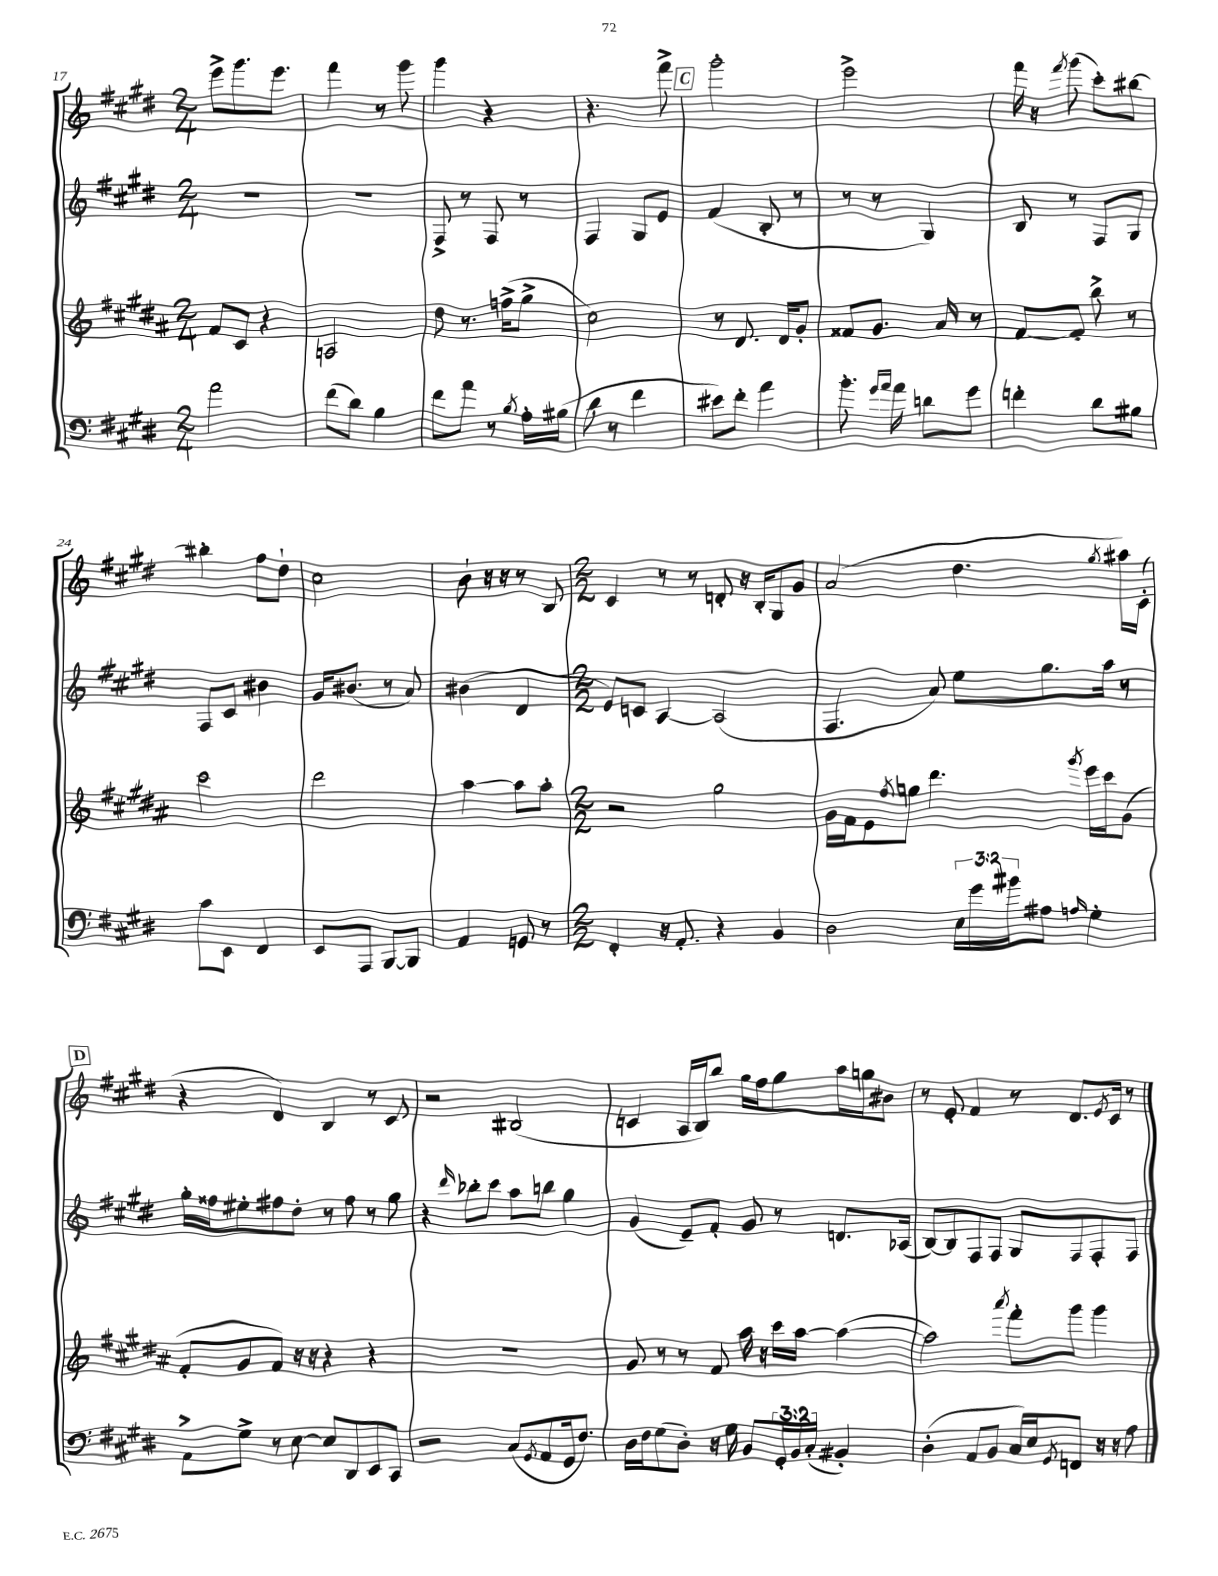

**kern	**kern	**kern	**kern
*staff4	*staff3	*staff2	*staff1
*clefF4	*clefG2	*clefG2	*clefG2
*k[f#c#g#d#]	*k[f#c#g#d#a#]	*k[f#c#g#d#]	*k[f#c#g#d#]
*M2/4	*M2/4	*M2/4	*M2/4
2a\	8f#/L	2r	8eee^\L
.	8c#/J	.	8.ggg#\
.	4r	.	.
.	.	.	8.eee\J
=	=	=	=
(8f#\L	2A/	2r	4fff#\
8d#\J)	.	.	.
4B\	.	.	8r
.	.	.	8ggg#\
=	=	=	=
8f#\L	8dd#\	8F#^/	4ggg#\
8a\J	8.r	8r	.
8r	.	8F#/	4r
.	(16ff^\LK	.	.
8qB/	.	.	.
16A'\LL	8gg#^\J	8r	.
(16B#\JJ	.	.	.
=	=	=	=
8d#\	2cc#\)	4F#/	4.r
8r	.	.	.
4f#\	.	8G#/L	.
.	.	8e/J	8fff#^\
=	=	=	=
8e#\L)	8r	(4f#/	2ggg#'\
8f#'\J	8.d#/	.	.
4a\	.	8B'/	.
.	16d#/LK	.	.
.	8g#'/J	8r	.
=	=	=	=
8.b'\	8f##/L	8r	2eee^\
.	8.g#/J	8r	.
16qqg#/LL	.	.	.
16qqa/JJ	.	.	.
16a\	.	.	.
8d\L	.	4G#/)	.
.	16a#/	.	.
8g#\J	8r	.	.
=	=	=	=
4f'\	[8f#/L	8B/	16fff#\
.	.	.	16r
.	.	.	8qfff#/
.	8f#'/]J	8r	(8ggg#\
8d#\L	8bb^\	8F#/L	8ccc#'\L)
8B#\J	8r	8G#/J	[8bb#\J
=	=	=	=
8c#\L	2ccc#\	8F#/L	4bb#'\]
8EE\J	.	8c#/J	.
4FF#/	.	4b#\	8ff#\L
.	.	.	8dd#`\J
=	=	=	=
8EE/L	2ddd#\	16g#/LK	2cc#\
.	.	(8.b#/J	.
8AAA/J	.	.	.
[8BBB/L	.	8r	.
8BBB/]J	.	8a/)	.
=	=	=	=
4AA/	[4aa#\	(4b#\	8b`\
.	.	.	16r
.	.	.	16r
8GG/	8aa#\]L	4d#/	8r
8r	8aa#'\J	.	8B/
=	=	=	=
*M2/2	*M2/2	*M2/2	*M2/2
4FF#'/	2r	8e/L)	4c#/
.	.	8c/J	.
16r	.	[4A/	8r
8.AA'/	.	.	.
.	.	.	8r
4r	2gg#\	(2A/]	8d'/
.	.	.	16r
.	.	.	16B'/LK
4BB/	.	.	8G#/
.	.	.	8g#/J
=	=	=	=
2D#\	16g#\LL	4.F#/	(2a/
.	16f#\J	.	.
.	8e\	.	.
.	8qff#/	.	.
.	8gg\J	.	.
.	4.ddd#\	8a/)	.
24E\LL	.	8ee\L	4.dd#\
24g#\	.	.	.
24b#\J	.	.	.
8A#\J	.	8.gg#\	.
16qqA/	8qggg#/	.	.
4G#'\	16eee\LL	.	.
.	16ccc#\J	16aa\Jk	.
.	.	.	8qgg#/
.	(8g#\J	8r	16aa#\LL)
.	.	.	(16c#'\JJ
=	=	=	=
8AA^\L	8f#'/L	16gg#'\LL	4r
.	.	16ff##\J	.
8G#^\J	8g#/	8ee#'\	.
8r	8f#/J)	8ff#\	4d#/)
[8E\	16r	8dd#'\J	.
.	16r	.	.
8E/]L	4r	8r	4B/
8DD#/	.	8ff#\	.
8EE/	4r	8r	8r
8CC#/J	.	8gg#\	8c#/
=	=	=	=
2r	1r	4r	2r
.	.	16qqddd#/	.
.	.	8bb-'\L	.
.	.	8ccc#\J	.
(8C#/L	.	8aa\L	(2B#/
8qGG#/	.	.	.
8AA/	.	8bb\J	.
16GG#/k	.	4gg#\	.
8.F#/J)	.	.	.
=	=	=	=
16D#\LL	8g#/	(4g#/	4c/
16F#\J	.	.	.
(8G#\	8r	.	.
8D#'\J)	8r	8e~/L)	16A/LL
.	.	.	16B/J)
16r	8f#/	8f#'/J	8bb/J
16G#\	.	.	.
8BB/L	16aa#\	8g#/	16gg#\LL
.	16r	.	16ff#\J
24GG#'/L	16ccc#\LL	8r	8gg#\
24BB/	.	.	.
.	[16aa#\JJ	.	.
(24C#'/JJ	.	.	.
4BB#'/)	(4aa#\_	8.d/L	16aa\L
.	.	.	16gg\J
.	.	.	8b#\J
.	.	(16A-/Jk	.
=	=	=	=
(4D#'\	2aa#\])	[8B/L)	8r
.	.	8B/]	8e'/
8AA/L	.	8F#/	4f#/
8BB/J	.	8F#/J	.
.	8qaaa#/	.	.
16C#/LL)	8fff#'\L	8G#/L	8r
16E/J	.	.	.
8qGG#/	.	.	.
8FF/J	8ggg#\J	8F#/	8.d#/L
16r	4ggg#\	8F#'/	.
.	.	.	8qe/
16r	.	.	16c#/Jk
8A\	.	8F#/J	8r
==	==	==	==
*-	*-	*-	*-
